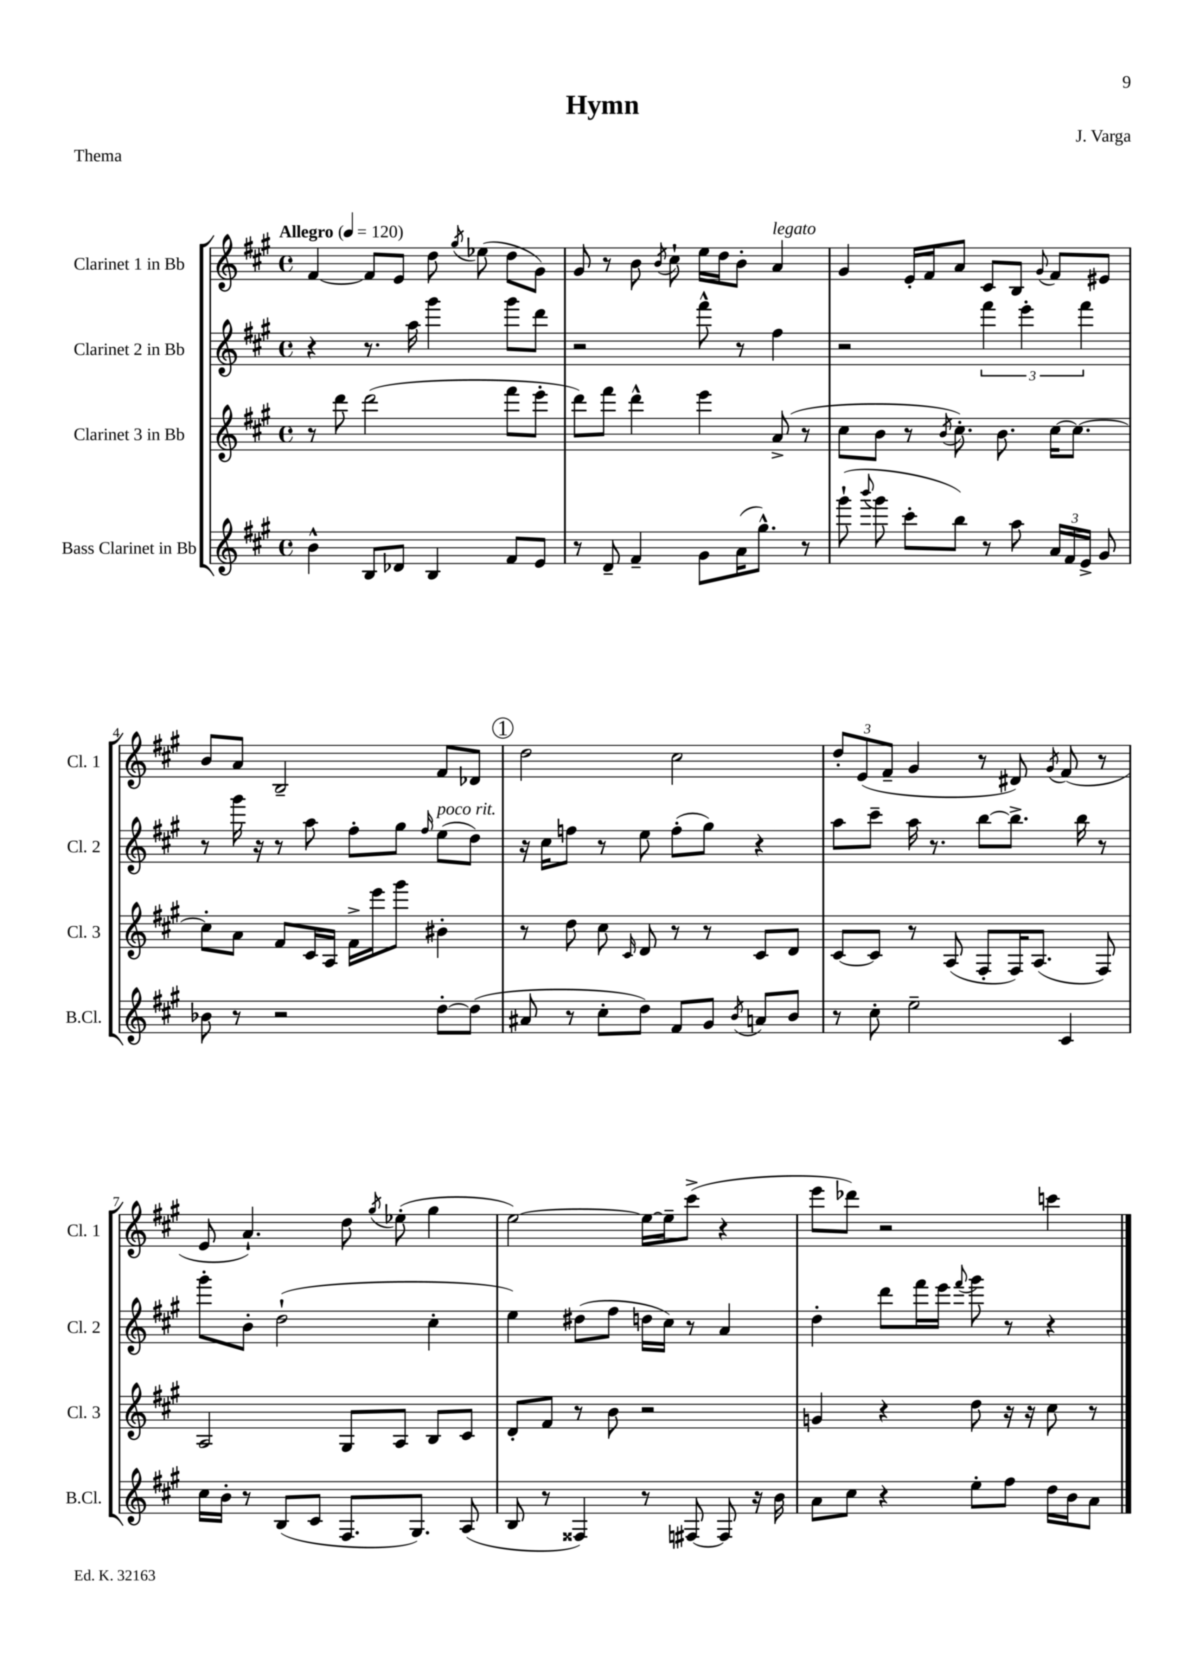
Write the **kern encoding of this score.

**kern	**kern	**kern	**kern
*staff4	*staff3	*staff2	*staff1
*clefG2	*clefG2	*clefG2	*clefG2
*k[f#c#g#]	*k[f#c#g#]	*k[f#c#g#]	*k[f#c#g#]
*M4/4	*M4/4	*M4/4	*M4/4
*met(c)	*met(c)	*met(c)	*met(c)
*MM120	*MM120	*MM120	*MM120
4b^^	8r	4r	[4f#
.	8ddd	.	.
8B	(2ddd	8.r	8f#]
8d-	.	.	8e
.	.	16aa	.
4B	.	4ggg#	8dd
.	.	.	8qgg#
.	.	.	(8ee-
8f#	8fff#	8ggg#	8dd
8e	8eee'	8ddd	8g#)
=	=	=	=
8r	8ddd)	2r	8g#
8d~	8fff#	.	8r
4f#~	4ddd^^	.	8b
.	.	.	8qb
.	.	.	8cc#`
8g#	4eee	8fff#^^	16ee
.	.	.	16dd
(16a	.	8r	8b'
8.gg#^^)	.	.	.
.	(8a^	4ff#	4a
8r	8r	.	.
=	=	=	=
(8ggg#`	8cc#	2r	4g#
8qqbbb	.	.	.
8ggg#	8b	.	.
8ccc#'	8r	.	16e'
.	.	.	16f#
.	8qb	.	.
8bb)	8.cc#')	.	8a
8r	.	6fff#	8c#
.	8.b	.	.
8aa	.	.	8B
.	.	6eee'	.
.	.	.	8qqg#
24a	[16cc#	.	8f#
24f#	.	.	.
.	8.cc#_	.	.
24e^	.	6fff#	.
8g#	.	.	8e#
=	=	=	=
8b-	8cc#']	8r	8b
8r	8a	16ggg#	8a
.	.	16r	.
2r	8f#	8r	2B~
.	16c#	8aa	.
.	16A	.	.
.	16f#^	8ff#'	.
.	16eee	.	.
.	8ggg#	8gg#	.
.	.	16qqff#	.
[8dd'	4b#'	(8ee	8f#
(8dd]	.	8dd)	8d-
=	=	=	=
8a#	8r	16r	2dd
.	.	16cc#	.
8r	8dd	8ff	.
8cc#'	8cc#	8r	.
.	16qqc#	.	.
8dd)	8d	8ee	.
8f#	8r	(8ff'	2cc#
8g#	8r	8gg#)	.
8qb	.	.	.
8a	8c#	4r	.
8b	8d	.	.
=	=	=	=
8r	[8c#	8aa	12dd'
.	.	.	(12e
8cc#'	8c#]	8ccc#~	.
.	.	.	12f#~
2ee~	8r	16aa	4g#
.	.	8.r	.
.	(8A	.	.
.	8F#'	[8bb	8r
.	16F#)	8.bb^]	8d#)
.	(8.A	.	.
.	.	.	8qg#
4c#	.	.	(8f#
.	.	16bb	.
.	8F#)	8r	8r
=	=	=	=
16cc#	2A	8ggg#'	8e
16b'	.	.	.
8r	.	8b'	4.a`)
(8B	.	(2dd`	.
8c#	.	.	.
8.F#	8G#	.	8dd
.	.	.	8qgg#
.	8A	.	(8ee-'
8.G#)	.	.	.
.	8B	4cc#'	4gg#
(8A	8c#	.	.
=	=	=	=
8B	8d'	4ee)	[2ee)
8r	8f#	.	.
4F##)	8r	(8dd#	.
.	8b	8ff#	.
8r	2r	16dd	16ee_
.	.	16cc#)	16ee~]
[8F#	.	8r	(8ccc#^
8F#]	.	4a	4r
16r	.	.	.
16b	.	.	.
=	=	=	=
8a	4g	4dd'	8eee
8cc#	.	.	8ddd-)
4r	4r	8ddd	2r
.	.	16fff#	.
.	.	16eee	.
.	.	8qqfff#	.
8ee'	8dd	8ggg#	.
8ff#	16r	8r	.
.	16r	.	.
16dd	8cc#	4r	4ccc
16b	.	.	.
8a	8r	.	.
==	==	==	==
*-	*-	*-	*-
